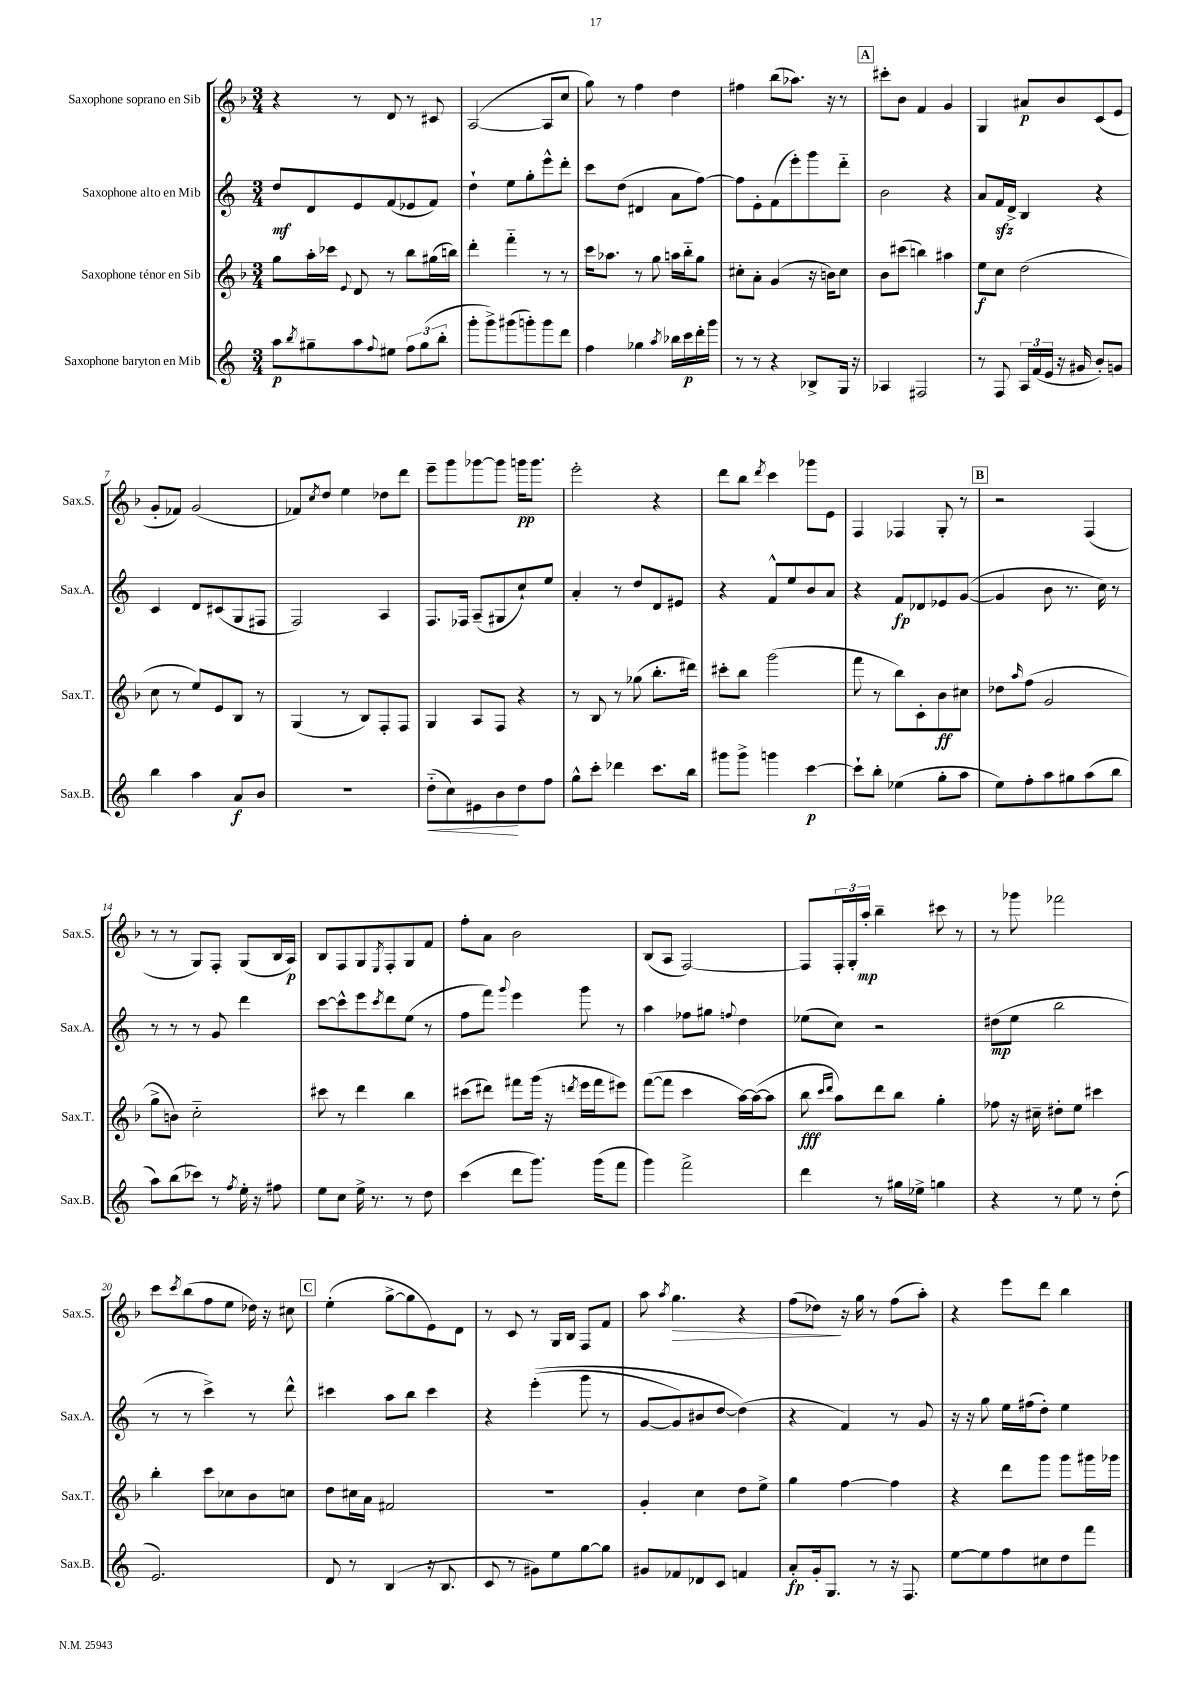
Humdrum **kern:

**kern	**kern	**kern	**kern
*staff4	*staff3	*staff2	*staff1
*clefG2	*clefG2	*clefG2	*clefG2
*k[]	*k[b-]	*k[]	*k[b-]
*M3/4	*M3/4	*M3/4	*M3/4
8aa	8gg	8dd	4r
8qbb	.	.	.
8gg#~	16aa'	8d	.
.	16ccc-	.	.
.	8qqe	.	.
8aa	8d	8e	8r
8qqff	.	.	.
8ee#	8r	(8f	8d
12ff	8bb-	8e-	8r
(12gg#	.	.	.
.	(16gg#	8f)	8c#
12bb'	.	.	.
.	16bb)	.	.
=	=	=	=
8ggg'	4ddd'	4dd`	([2A
8ggg^)	.	.	.
(8ggg#	4fff'~	8ee	.
8ggg')	.	8gg'	.
8ggg	8r	8eee^^	8A]
8ddd	8r	8ddd'	8cc
=	=	=	=
4ff	16ccc	8ccc	8gg)
.	8.aa-	.	.
.	.	(8dd	8r
4gg-	8r	4d#	4ff
.	8gg	.	.
8qaa	.	.	.
16bb-	16aa	8a	4dd
16ccc	16bb-'~	.	.
16ddd'	8gg	[8ff)	.
16ggg	.	.	.
=	=	=	=
8r	8cc#'	8ff]	4ff#
8r	8a'	8e'	.
4r	(4g	(8f	(8bb-
.	.	8eee')	8.aa-)
8B-^	16r	8ggg	.
.	16b)	.	16r
16G	8cc#	8ddd'~	8r
16r	.	.	.
=	=	=	=
4A-	8b-	2b	8ccc#'
.	(8ccc#	.	8b-
2F#	4bb)	.	4f
.	4aa#	4r	4g
=	=	=	=
8r	8ee	8a	4G
8F	8cc	16f	.
.	.	16d^	.
24A	(2dd	4B	8a#
(24f	.	.	.
24e	.	.	.
16r	.	.	8b-
16g#	.	.	.
8b')	.	4r	(8c
8g	.	.	8e
=	=	=	=
4bb	8cc	4c	8g'
.	8r	.	8f-)
4aa	8ee)	8d	(2g
.	8e	(8c#	.
8a	8B-	8G	.
8b	8r	8F#	.
=	=	=	=
2.r	(4G	2F)	8f-)
.	.	.	8qcc
.	.	.	8dd
.	8r	.	4ee
.	8B-)	.	.
.	8F'	4A	8dd-
.	8F	.	8ddd
=	=	=	=
(8dd'~	4G	8.F	8eee~
8cc)	.	.	8ggg
.	.	16F-	.
8e#	8A	(8A~	[8ggg-
8b	8F	8G#	8ggg-]
8dd	4r	8cc`)	16ggg
.	.	.	8.ggg
8ff	.	8ee	.
=	=	=	=
8gg^^	8r	4a'	2eee'
8ccc'	8B-	.	.
4ddd-	8r	8r	.
.	(8gg-	8dd	.
8.ccc	8.bb-'	8d	4r
.	.	8e#	.
16bb	16ddd#)	.	.
=	=	=	=
8ggg#	8ccc#'	4r	8ddd
8ggg#^	8bb-	.	8bb-
.	.	.	8qddd
4ggg	(2ggg	8f^^	4ccc
.	.	8ee	.
[4ccc	.	8b	8ggg-
.	.	8a	8e
=	=	=	=
8ccc`]	8fff	4r	4F
8bb'	8r	.	.
(4ee-	8bb-)	8f	4F-
.	8c'	8d-	.
8gg'	8b-	8e-	8G'
8aa	8cc#	([8g	8r
=	=	=	=
8ee)	8dd-	4g]	2r
.	16qqaa	.	.
8ff'	(8ff	.	.
8aa	2g	8b	.
8gg#	.	8.r	.
(8aa	.	.	(4F
.	.	16cc)	.
8bb	.	8r	.
=	=	=	=
8aa)	8gg^	8r	8r
(8bb	8b)	8r	8r
8ccc-)	2cc'~	8r	8G)
8r	.	8g	8F'
8qff	.	.	.
16ee'	.	4ddd	(8G
16r	.	.	.
8ff#	.	.	16B-
.	.	.	16A)
=	=	=	=
8ee	8ccc#	[8ccc	8B-
8cc	8r	8ccc^^]	8F
16ee^	4ddd	8eee	8G
8.r	.	.	.
.	.	8qccc	8qE
.	.	8ddd	8F'
8r	4bb-	(8ee	8G
8dd	.	8r	8f
=	=	=	=
(4ccc	(8ccc#	8ff	8ff'
.	8ddd#)	8fff)	8a
.	.	8qqggg	.
8ddd	8fff#	4eee	2b-
8.ggg)	(16ggg	.	.
.	16r	.	.
.	8qddd	.	.
.	16eee	8ggg	.
(16ggg	16fff#	.	.
8fff	8eee#)	8r	.
=	=	=	=
4ggg)	([8fff	4aa	(8B-
.	8fff]	.	8A
2fff^	4ccc	8ff-	[2F)
.	.	8gg#	.
.	.	8qqff	.
.	[16aa)	4dd	.
.	(16aa_	.	.
.	8aa]	.	.
=	=	=	=
4ddd	8bb-	(8ee-	8F]
.	16qqccc	.	.
.	16qqddd	.	.
.	8aa)	8cc)	24F'
.	.	.	24G'
.	.	.	24aa'
8r	8ddd	2r	4bb-~
16gg#	8bb-	.	.
16ee-^	.	.	.
4gg	4gg'	.	8ccc#
.	.	.	8r
=	=	=	=
4r	8ff-	(8dd#	8r
.	16r	8ee	8ggg-
.	16cc#~	.	.
8r	8dd#'	2bb	2fff-
8ee	8ee	.	.
8r	4ccc#	.	.
(8dd'	.	.	.
=	=	=	=
2.e)	4bb-'	8r	8ccc
.	.	.	8qccc
.	.	8r	(8bb-
.	8ccc	4ccc^)	8ff
.	8cc-	.	8ee
.	8b-	8r	16dd-)
.	.	.	16r
.	8cc	8ddd^^	8cc#
=	=	=	=
8d	8dd	4ccc#	(4ee'
8r	16cc#	.	.
.	16a	.	.
(4B	2f#	8aa	[8gg^
.	.	8bb	8gg]
16r	.	4ccc#	8e)
8.B	.	.	.
.	.	.	8d
=	=	=	=
8c	2.r	4r	8r
8r	.	.	8c
8g#)	.	&((4eee'	8r
8ee	.	.	16G
.	.	.	16B-
[8gg	.	8ggg	8F
8gg]	.	8r	8f
=	=	=	=
8g#	4g'	[8g	8aa
.	.	.	8qaa
8f-	.	8g])	4.gg
8d-	4cc	8b#	.
8c	.	[8dd	.
4f	8dd	(4dd]&)	4r
.	8ee^	.	.
=	=	=	=
8a'	4gg	4r	(8ff
16g'	.	.	8dd-)
8.G	.	.	.
.	[4ff	4f)	16r
.	.	.	16gg
8r	.	.	8r
16r	4ff]	8r	(8ff
8.F	.	.	.
.	.	8g	8aa')
=	=	=	=
[8ee	4r	16r	4r
.	.	16r	.
8ee]	.	8gg	.
8ff	8ddd	16ee	8eee
.	.	(16ff#	.
8cc#	8ggg	8dd')	8ddd
8dd	8ggg	4ee	4bb-
8fff	16ggg#	.	.
.	16ggg-	.	.
==	==	==	==
*-	*-	*-	*-
